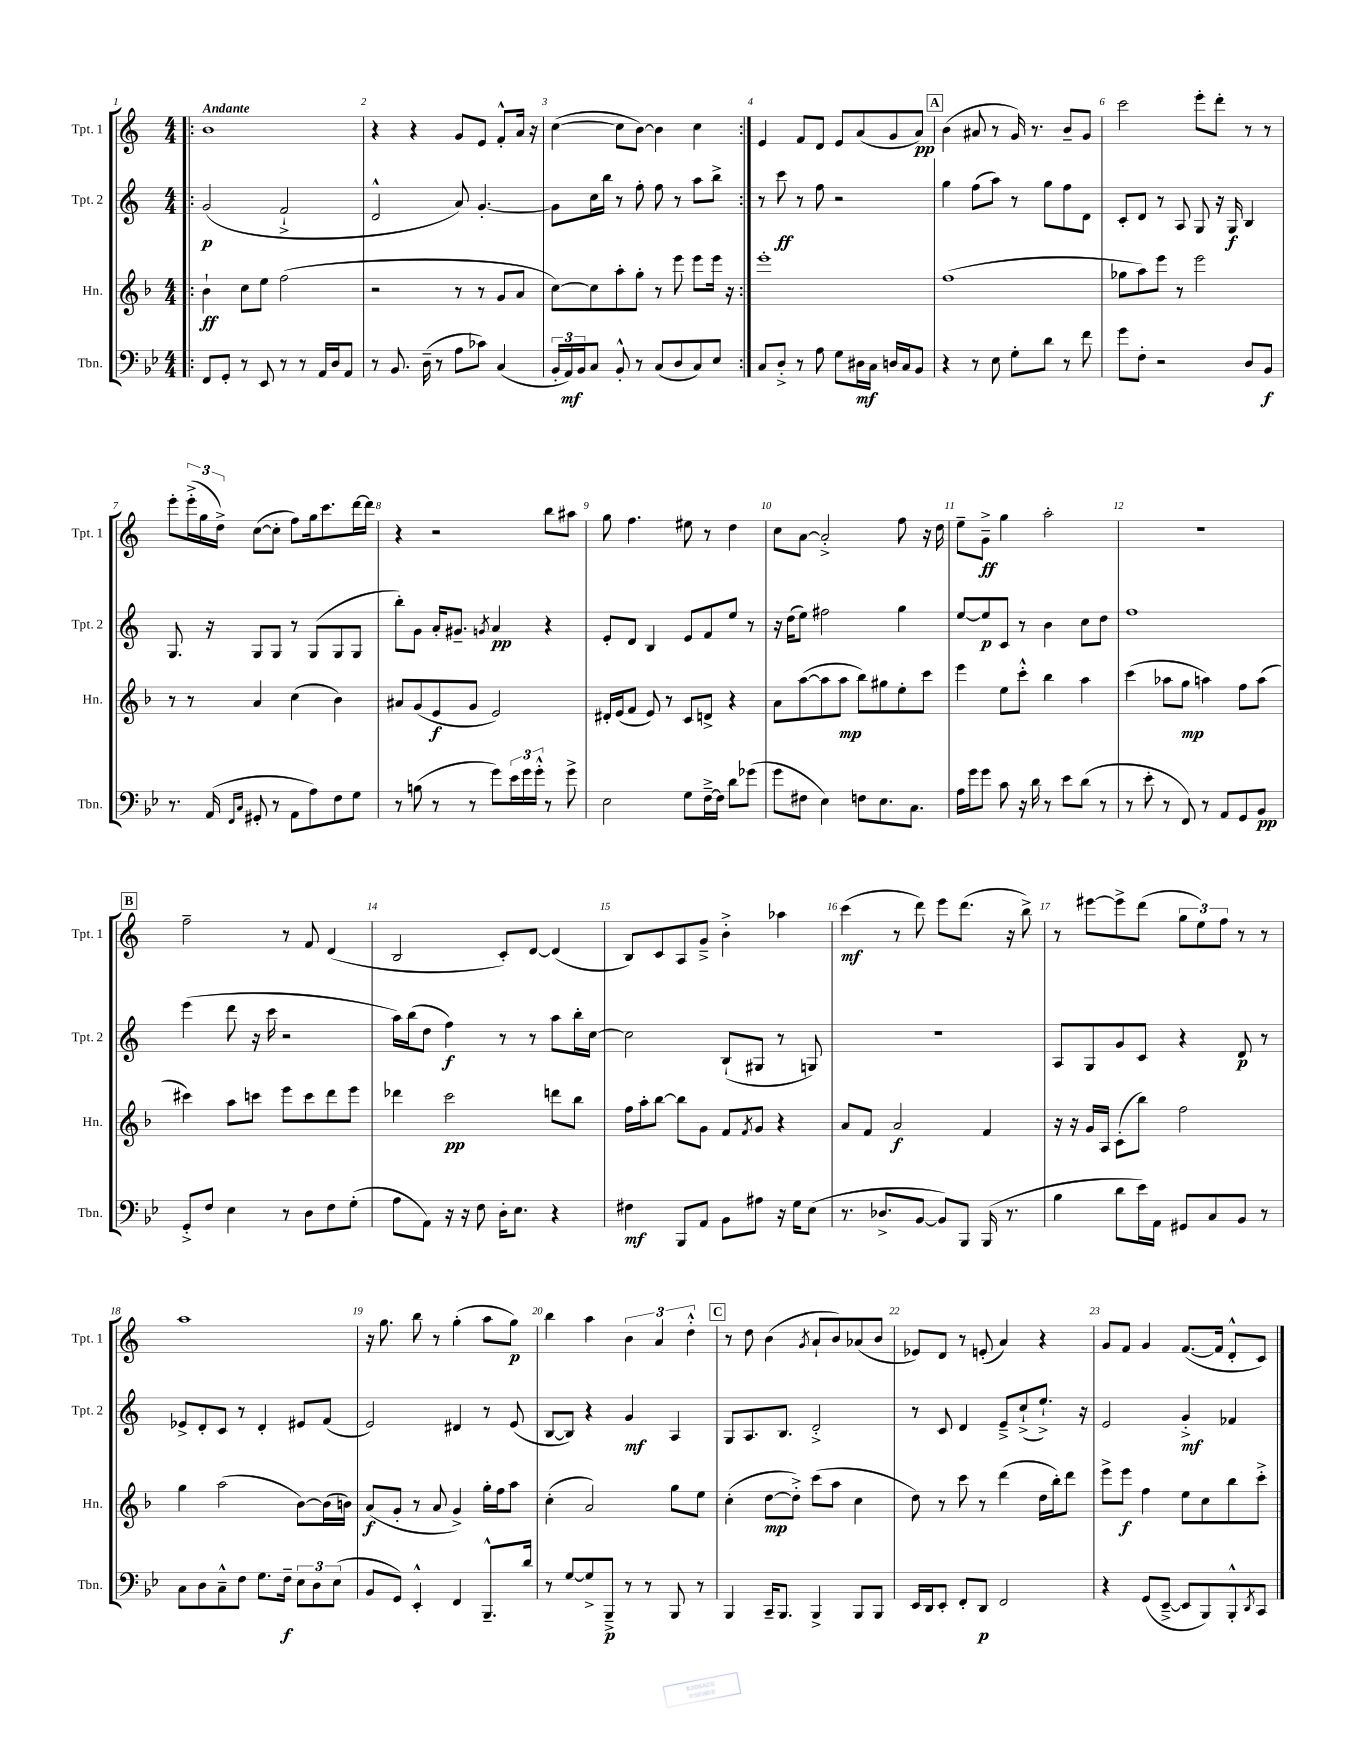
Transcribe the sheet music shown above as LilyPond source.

<<
\new StaffGroup <<
\new Staff = "s0" \with { instrumentName = "Tpt. 1" shortInstrumentName = "Tpt. 1" } {
    \clef treble \key c \major \numericTimeSignature \time 4/4 \tempo "Andante"
    \repeat volta 2 { \bar ".|:" b'1 |
    r4 r4 g'8 e'8 f'8-.-^ a'16 r16 |
    c''4~( c''8 b'8~) b'4 c''4 | }
    e'4 f'8 d'8 e'8 a'8( g'8 a'8\pp) |
    \mark \markup { \box "A" } b'4( ais'8 r8 g'16) r8. b'8-- g'8 |
    c'''2 e'''8-. d'''8-. r8 r8 |
    e'''8-. \tuplet 3/2 { e'''16-.->( g''16 d''16->) } c''8~( c''8-. f''8) g''16 c'''8. d'''16~ d'''16 |
    r4 r2 b''8 ais''8 |
    g''8 f''4. eis''8 r8 d''4 |
    c''8 a'8~ a'2-.-> f''8 r16 d''16 |
    e''8-- g'8--->\ff g''4 a''2-. |
    R1 |
    \mark \markup { \box "B" } f''2-- r8 f'8 d'4( |
    b2 c'8-.) d'8~ d'4( |
    b8) c'8 a8 g'8---> b'4-.-> aes''4 |
    c'''4\mf( r8 d'''8) e'''8 d'''8.( r16 b''8->) |
    r8 eis'''8~ eis'''8-> d'''8( \tuplet 3/2 { g''8 e''8) f''8 } r8 r8 |
    a''1 |
    r16 g''8. b''8 r8 g''4-.( a''8 g''8\p) |
    b''4 a''4 \tuplet 3/2 { b'4 a'4 d''4-.-^ } |
    \mark \markup { \box "C" } r8 d''8 b'4( \acciaccatura { g'8 } a'8-! b'8) aes'8( b'8 |
    ees'8) d'8 r8 e'8-.( a'4) r4 |
    g'8 f'8 g'4 f'8.~( f'16 d'8-.-^ c'8) \bar "|." |
}
\new Staff = "s1" \with { instrumentName = "Tpt. 2" shortInstrumentName = "Tpt. 2" } {
    \clef treble \key c \major \numericTimeSignature \time 4/4
    \repeat volta 2 { \bar ".|:" g'2\p( f'2-!-> |
    d'2-^ a'8) g'4.~-. |
    g'8 c''16 b''16 r8 f''8-. f''8 r8 a''8 b''8-> | }
    r8 c'''8\ff r8 f''8 r2 |
    \mark \markup { \box "A" } g''4 f''8( a''8) r8 g''8 f''8 d'8 |
    c'8-. d'8 r8 a8 g8 r16 g16\f b4 |
    g8. r16 g8 g8 r8 g8( g8 g8 |
    b''8-.) g'8 a'16-. gis'8.-- \acciaccatura { g'8 } a'4\pp r4 |
    e'8-. d'8 b4 e'8 f'8 e''8 r8 |
    r16 d''16( e''8) fis''2 g''4 |
    e''8~ e''8\p c'8 r8 b'4 c''8 d''8 |
    f''1 |
    \mark \markup { \box "B" } e'''4( d'''8 r16 c'''16 r2 |
    a''16) b''16( d''8 f''4\f) r8 r8 a''8 b''16-. c''16~ |
    c''2 b8-!( gis8 r8 g8) |
    R1 |
    a8 g8 g'8 c'8 r4 d'8\p r8 |
    ees'8-> d'8-. c'8 r8 d'4-. eis'8 f'8( |
    e'2) dis'4 r8 e'8( |
    b8~ b8) r4 g'4\mf a4 |
    \mark \markup { \box "C" } g8 a8. b8. d'2-.-> |
    r8 c'8 d'4 e'8---> c''8-!->( e''8.-!->) r16 |
    e'2 g'4-.->\mf fes'4 \bar "|." |
}
\new Staff = "s2" \with { instrumentName = "Hn." shortInstrumentName = "Hn." } {
    \clef treble \key f \major \numericTimeSignature \time 4/4
    \repeat volta 2 { \bar ".|:" bes'4-!\ff c''8 e''8 f''2( |
    r2 r8 r8 g'8 a'8 |
    c''8~) c''8 a''8-. g''8-. r8 e'''8 e'''8 e'''16 r16 | }
    e'''1-. |
    \mark \markup { \box "A" } f''1( |
    ges''8 a''8) e'''8 r8 e'''2 |
    r8 r8 a'4 c''4( bes'4) |
    ais'8 g'8( e'8\f g'8 e'2) |
    dis'16-. e'16( f'8 e'8) r8 c'8 d'8-> r4 |
    a'8 a''8~( a''8 a''8\mp bes''8) gis''8 e''8-. c'''8 |
    e'''4 e''8 c'''8-.-^ bes''4 a''4 |
    c'''4( aes''8 g''8\mp a''4) f''8 a''8( |
    \mark \markup { \box "B" } cis'''4) a''8 c'''8 e'''8 c'''8 d'''8 e'''8 |
    des'''4 c'''2\pp d'''8 bes''8 |
    f''16 a''16-. bes''8~ bes''8 g'8 f'8 \acciaccatura { f'8 } g'8 r4 |
    a'8 f'8 a'2\f f'4 |
    r16 r16 g'16 a16 c'8-.( bes''8) f''2 |
    g''4 a''2( bes'8~) bes'16( b'16) |
    a'8\f( g'8-. r8 a'8 g'4->) g''16-. f''16 a''8 |
    c''4-.( a'2) g''8 e''8 |
    \mark \markup { \box "C" } c''4-.( d''8~\mp d''8-.->) c'''8( a''8 c''4 |
    d''8) r8 c'''8 r8 d'''4( d''16 bes''16-.) d'''8 |
    e'''8-> e'''8\f f''4 e''8 c''8 bes''8 c'''8-.-> \bar "|." |
}
\new Staff = "s3" \with { instrumentName = "Tbn." shortInstrumentName = "Tbn." } {
    \clef bass \key bes \major \numericTimeSignature \time 4/4
    \repeat volta 2 { \bar ".|:" f,8 g,8-. r8 ees,8 r8 r8 a,16 d16 a,8 |
    r8 bes,8. d16--( r8 a8 ces'8) c4( |
    \tuplet 3/2 { bes,16-. a,16\mf) bes,16 } c8 bes,8-.-^ r8 c8( d8 c8) ees8 | }
    c8 d8-.-> r8 a8 g8 dis16\mf c16 d16 c16 bes,8 |
    \mark \markup { \box "A" } r4 r8 ees8 g8-. d'8 r8 f'8 |
    g'8 f8-. r2 d8 bes,8\f |
    r8. a,16( \grace { f,16 c16 } gis,8-. r8 a,8 a8) f8 g8 |
    r8 b8( r8 r8 g'8) \tuplet 3/2 { ees'16 g'16 g'16-.-^ } r8 g'8-> |
    ees2 g8 f16~---> f16 d'8 ges'8( |
    g'8 fis8 ees4) f8 ees8. c8. |
    a16 g'16 g'8 c'8 r16 d'16 r8 ees'8 d'8( r8 |
    r8 ees'8-. r8 f,8) r8 a,8 g,8 bes,8\pp |
    \mark \markup { \box "B" } g,8-.-> f8 ees4 r8 d8 f8 g8-.( |
    a8 a,8) r16 r16 f8 d16-. ees8. r4 |
    fis4\mf bes,,8 a,8 bes,8 ais8 r16 g16 ees8( |
    r8. des8.-> bes,8~ bes,8) bes,,8 bes,,16( r8. |
    bes4 d'8 ees'16) a,16 gis,8 c8 bes,8 r8 |
    c8 d8 c8---^ f8 g8. f16--\f \tuplet 3/2 { ees8 d8 ees8( } |
    bes,8 g,8) ees,4-.-^ f,4 bes,,8.---^ d'16 |
    r8 g8~ g8-> bes,,8--->\p r8 r8 bes,,8 r8 |
    \mark \markup { \box "C" } bes,,4 c,16-- bes,,8. bes,,4-> bes,,8 bes,,8 |
    ees,16 d,16 ees,8-. f,8-. d,8\p f,2 |
    r4 g,8( ees,8~---> ees,8 bes,,8) bes,,8-.-^ \acciaccatura { d,8 } c,8 \bar "|." |
}
>>
>>
\layout { \context { \Score \override BarNumber.break-visibility = ##(#f #t #t) barNumberVisibility = #all-bar-numbers-visible } }
